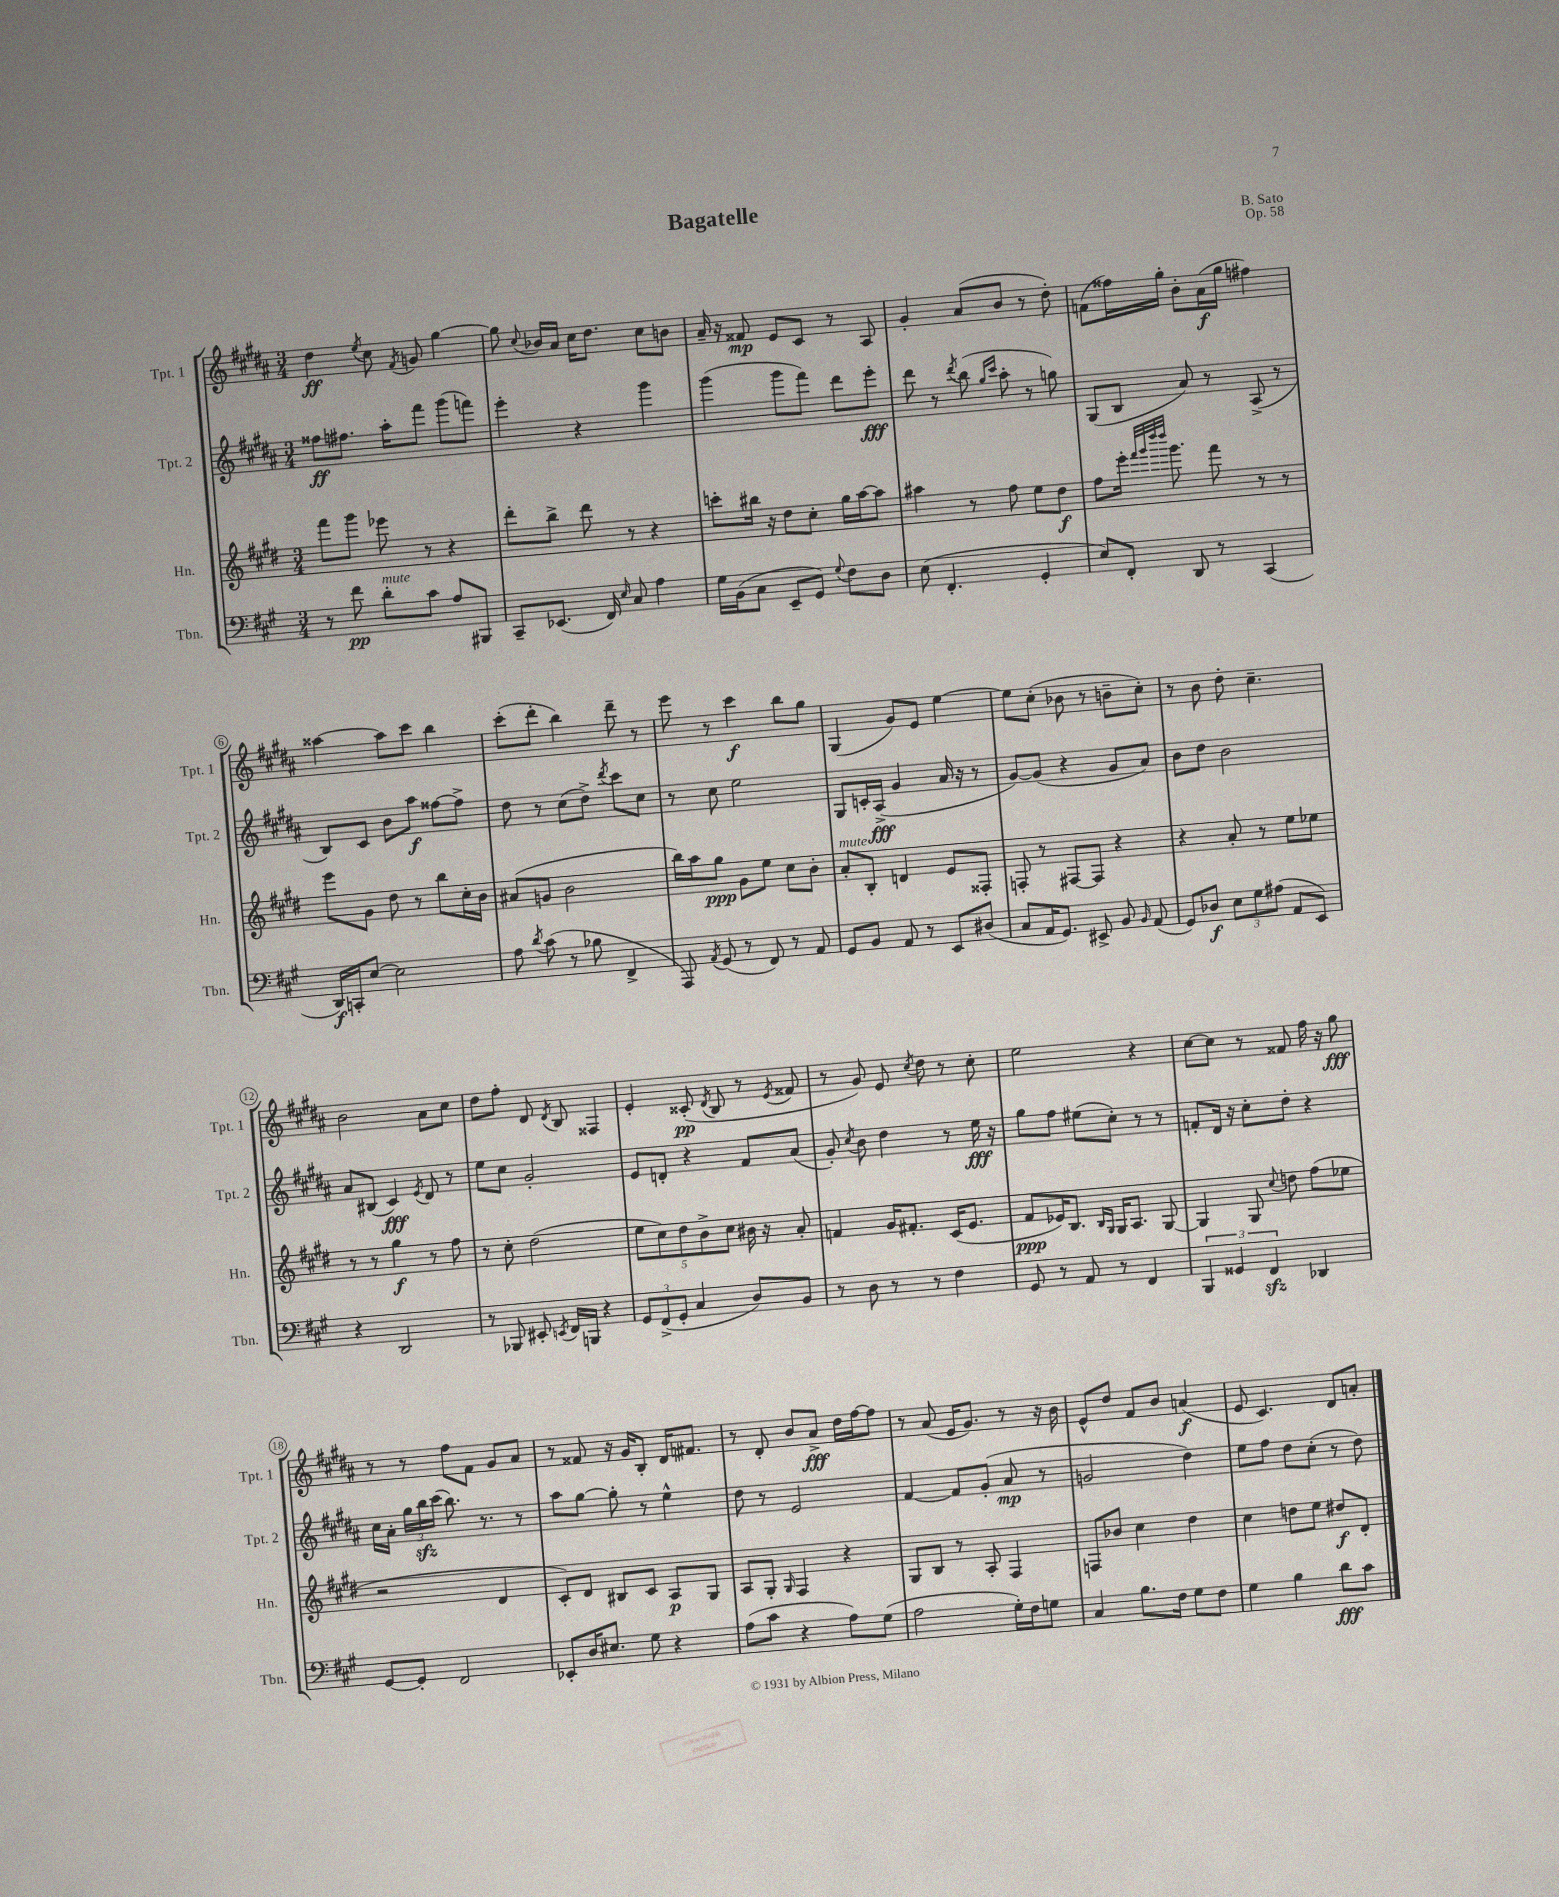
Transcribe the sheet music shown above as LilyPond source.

\header { title = "Bagatelle" composer = "B. Sato" opus = "Op. 58" }
<<
\new StaffGroup <<
\new Staff = "s0" \with { instrumentName = "Tpt. 1" shortInstrumentName = "Tpt. 1" } {
    \clef treble \key b \major \numericTimeSignature \time 3/4
    \autoBeamOff dis''4\ff \acciaccatura { e''8 } cis''8 \acciaccatura { fis'8 } g'8 gis''4~ |
    gis''8 \appoggiatura { cis''8 } bes'16[ ais'16] cis''16[ dis''8.] cis''8[ b'8] |
    ais'16-- r16 fisis'8\mp e'8[ cis'8] r8 ais8 |
    gis'4-. ais'8[( b'8] r8 dis''8-.) |
    f'8[( fisis''16) gis''16]-. b'8[-. ais'16\f( gis''16] fis''4) |
    aisis''4~ aisis''8[ cis'''8] b''4 |
    cis'''8[-.( dis'''8]-. b''4) dis'''8-- r8 |
    e'''8 r8 cis'''4\f b''8[ gis''8] |
    gis4( gis'8[) e'8] e''4~ |
    e''8[ cis''8]-.( bes'8 r8 b'8[-- cis''8]-.) |
    r8 b'8 dis''8-. cis''4.-- |
    b'2 ais'8[ cis''8] |
    dis''8[ fis''8]-. dis'8 \acciaccatura { dis'8 } b8 fisis4 |
    e'4-. cisis'8-.\pp( \acciaccatura { dis'8 } b8 r8 \acciaccatura { e'8 } fisis'8 |
    r8 gis'8) e'8 \acciaccatura { cis''8 } dis''8 r8 cis''8-. |
    e''2 r4 |
    cis''8[~ cis''8] r8 fisis'8 fis''16 r16 gis''8\fff |
    r8 r8 fis''8[ fis'8] gis'8[ ais'8] |
    r8 fisis'8 r16 gis'16[ b8]-. dis'16[ fis'8.] |
    r8 dis'8-. b'8[ ais'8]->\fff dis''16[ fis''16~ fis''8] |
    r8 ais'8( e'16[ gis'8.]) r8 r16 b'16 |
    e'8[-^ dis''8] fis'8[ b'8] a'4\f( |
    e'8 cis'4.) dis'8[ a'8]-. \bar "|." |
}
\new Staff = "s1" \with { instrumentName = "Tpt. 2" shortInstrumentName = "Tpt. 2" } {
    \clef treble \key b \major \numericTimeSignature \time 3/4
    \autoBeamOff fisis''8[\ff fis''8.] ais''16[-. fis'''8] gis'''8[( f'''8]) |
    e'''4-. r4 gis'''4 |
    gis'''4( gis'''8[ fis'''8]) dis'''8[ e'''8]-.\fff |
    dis'''8 r8 \acciaccatura { dis'''8 } b''8( \grace { gis''16[ cis'''16] } ais''8-. r8 g''8) |
    gis8[( b8] ais'8) r8 ais8->( r8 |
    b8[) cis'8] b'8[ ais''8]\f fisis''8[~ fisis''8]-> |
    dis''8 r8 cis''8[( dis''8]->) \acciaccatura { dis'''8 } cis'''8[ cis''8] |
    r8 cis''8 e''2 |
    gis8[ c'16-. ais16]->\fff( gis'4 ais'16 r16 r8 |
    gis'8[~) gis'8]( r4 gis'8[ ais'8]) |
    b'8[ dis''8] b'2 |
    ais'8[ bis8]( cis'4\fff) \acciaccatura { e'8 } dis'8 r8 |
    e''8[ cis''8] gis'2-. |
    e'8[ d'8]-. r4 fis'8[ ais'8]( |
    gis'8-.) \acciaccatura { cis''8 } b'8 dis''4 r8 e''16\fff r16 |
    gis''8[ fis''8] eis''8[( cis''8]-.) r8 r8 |
    f'8[-. dis'16] r16 cis''8[-. dis''8]-. r4 |
    cis''16[ ais'16]-. \tuplet 3/2 { gis''16[ b''16\sfz cis'''16]( } b''8.) r8. r8 |
    ais''8[ gis''8]~ gis''8-. r8 e''4-^ |
    dis''8 r8 e'2 |
    fis'4~ fis'8[ gis'8]-.( ais'8\mp r8 |
    g'2 dis''4) |
    e''8[ fis''8] dis''8[ cis''8]-.( r8 dis''8) \bar "|." |
}
\new Staff = "s2" \with { instrumentName = "Hn." shortInstrumentName = "Hn." } {
    \clef treble \key e \major \numericTimeSignature \time 3/4
    \autoBeamOff fis'''8[ gis'''8] ees'''8 r8 r4 |
    dis'''8[-. b''8]-> dis'''8 r8 r4 |
    c'''8[-. bis''16] r16 dis''8[ cis''8]-. gis''16[ a''16~ a''8] |
    ais''4 r8 fis''8 e''8[ dis''8]\f |
    fis''8[ e'''16]-. \grace { fis'''32[ gis'''32 dis''''32 dis''''32] } gis'''8. fis'''8 r8 r8 |
    e'''8[ gis'8] dis''8 r8 b''8[ cis''16-. b'16] |
    ais'8[( g'8] b'2 |
    b''16[) a''16 gis''8]\ppp gis'8[ e''8] cis''8[ b'8]-. |
    a'8[-.^\markup { \italic "mute" } b8]-. d'4 e'8[ fisis8]-. |
    f8-. r8 fis8[~ fis8] r4 |
    r4 a'8-. r8 e''8[ ees''8] |
    r8 r8 gis''4\f r8 fis''8 |
    r8 cis''8-. dis''2( |
    \tuplet 5/4 { e''8[ cis''8) dis''8 b'8-> cis''8] } bis'16 r16 a'8-. |
    f'4 gis'16[ fis'8.]-. cis'16[( e'8.] |
    fis'8[\ppp ees'16) b8.] \grace { b16[ gis16] } gis16[ a8.] gis8~ |
    gis4 gis8 \appoggiatura { cis''8 } d''8 fis''8[( ees''8] |
    r2 dis'4 |
    cis'8[-.) dis'8] bis8[ cis'8] a8[\p gis8] |
    a8[ gis8]-. \grace { gis16 } fis4 r4 |
    gis8[ b8] r8 a8-. fis4 |
    f8[ bes'8] cis''4 dis''4 |
    cis''4 d''8[ e''8] dis''8[\f dis'8]-. \bar "|." |
}
\new Staff = "s3" \with { instrumentName = "Tbn." shortInstrumentName = "Tbn." } {
    \clef bass \key a \major \numericTimeSignature \time 3/4
    \autoBeamOff r8 fis'8\pp d'8[-.^\markup { \italic "mute" } cis'8] a8[ bis,,8] |
    cis,8[-- ees,8.]( fis,16) \grace { e16 } cis8 a4 |
    gis16[ b,16( cis8] e,8[-- gis,8]) \appoggiatura { gis8 } fis8[ d8] |
    e8( fis,4.-. gis,4-. |
    e8[) fis,8]-. d,8 r8 cis,4( |
    d,16[\f) c,16-. e8]~ e2 |
    a8 \acciaccatura { d'8 } cis'8( r8 bes8 fis,4-> |
    a,,8) \acciaccatura { a,8 } gis,8( r8 fis,8) r8 a,8 |
    gis,8[ b,8] a,8 r8 e,8[ dis8]( |
    cis8[ a,16 gis,8.]) eis,8-> b,8 \grace { b,16 } a,8( |
    gis,8[) des8]\f \tuplet 3/2 { e8[ gis8 ais8]( } a,8[ e,8]) |
    r4 d,2 |
    r8 bes,,8 eis,8-. \acciaccatura { e,8 } fis,16[ b,,16] r4 |
    \tuplet 3/2 { gis,8[ fis,8->( gis,8]-. } cis4 d8[) b,8] |
    r8 d8 r8 r8 fis4 |
    gis,8 r8 a,8 r8 fis,4 |
    \tuplet 3/2 { b,,4 gisis,4 fis,4\sfz } des,4 |
    gis,8[~ gis,8]-. fis,2 |
    ees,8[-. d16 eis8.] gis8 r4 |
    a8[( cis'8] r4 a8[) gis8]( |
    a2 gis16[-.) fis16 g8] |
    cis4 b8.[ fis16] gis8[ fis8] |
    gis4 b4 d'8[\fff cis'8] \bar "|." |
}
>>
>>
\layout { \context { \Score \override BarNumber.stencil = #(make-stencil-circler 0.1 0.3 ly:text-interface::print) } }
